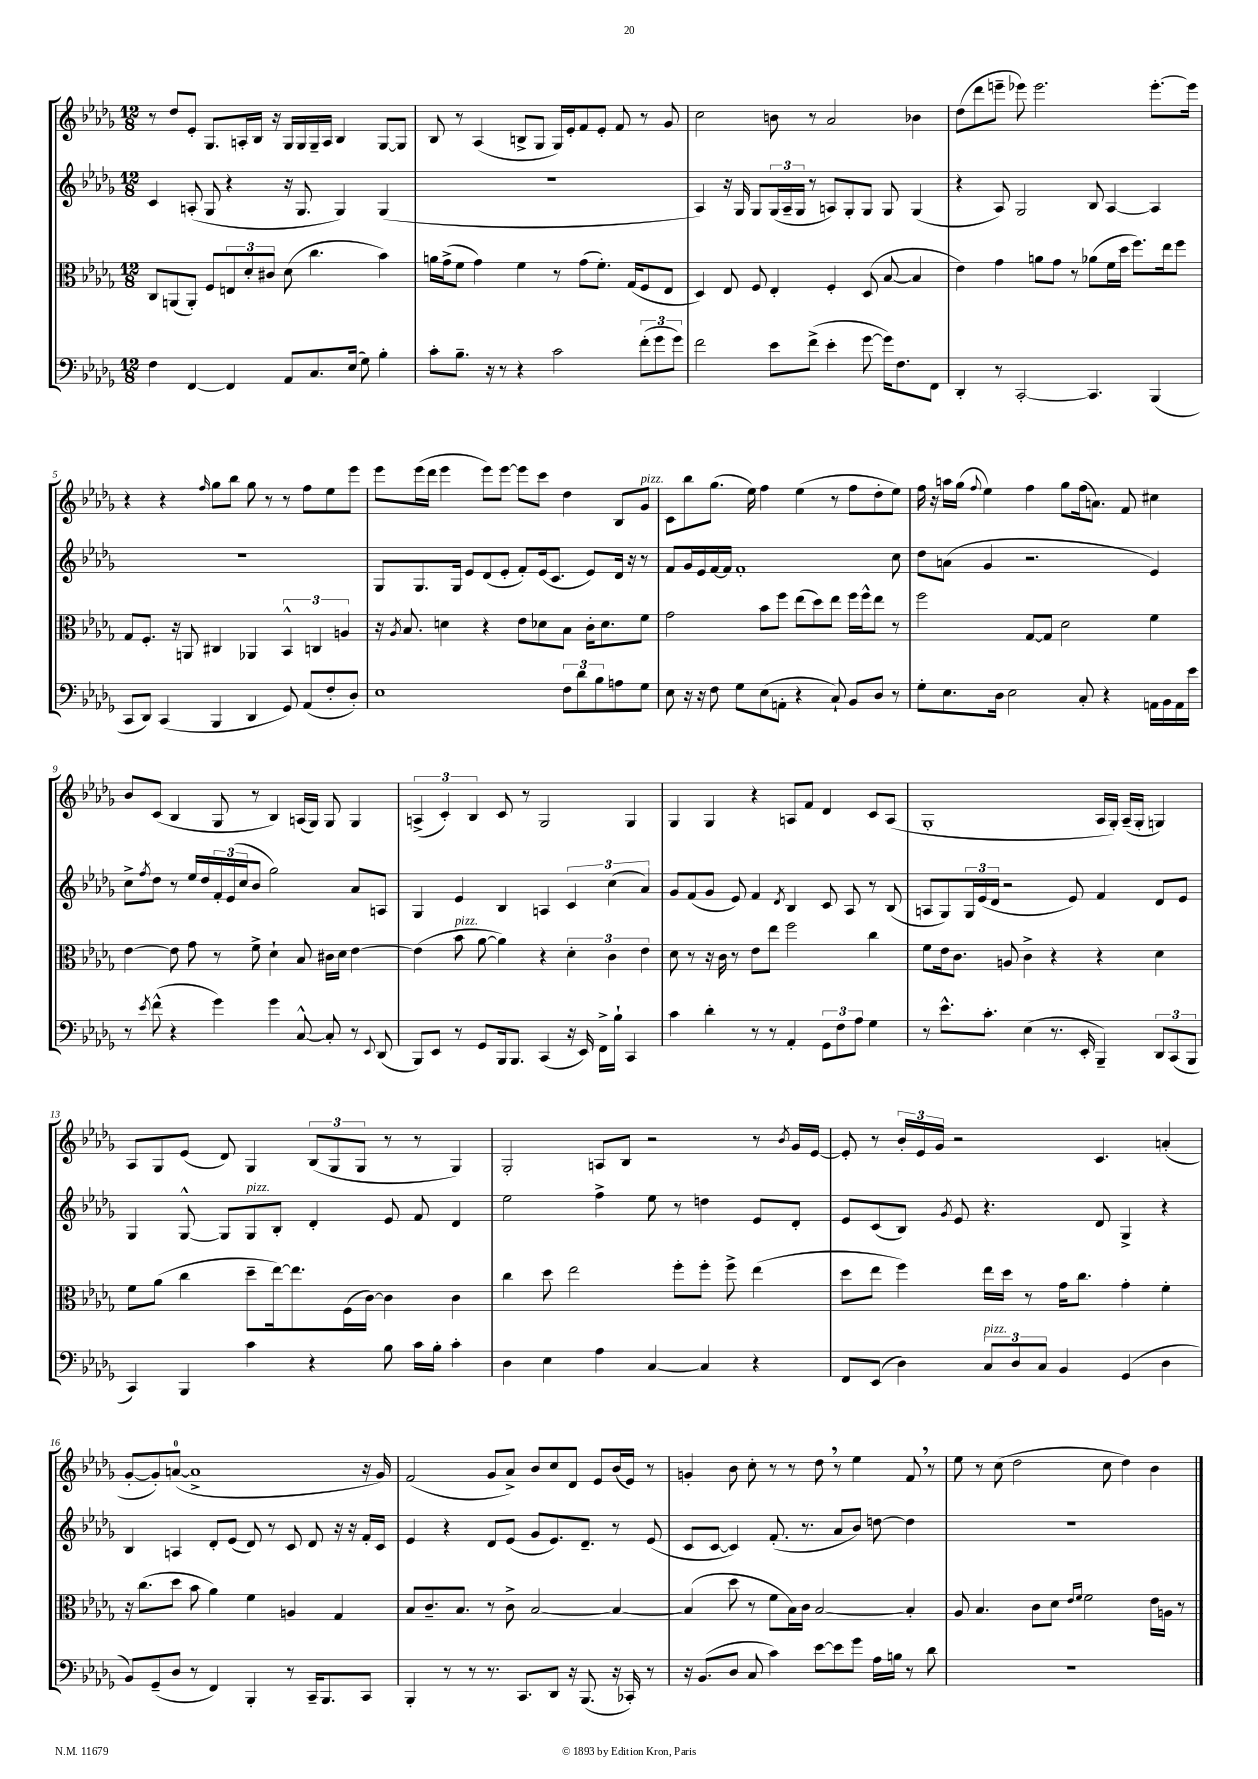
<<
\new StaffGroup <<
\new Staff = "s0" {
    \clef treble \key des \major \numericTimeSignature \time 12/8
    r8 des''8 ees'8-. ges8. a16-. bes16 r16 ges16 ges16 ges16-- a16 bes4 ges8~ ges8 |
    bes8 r8 aes4( b8-> ges8 ges16) ees'16-. f'8 ees'8-. f'8 r8 ges'8 |
    c''2 b'8 r8 aes'2 bes'4 |
    des''8( des'''8 e'''8-- ees'''8) ees'''2. ees'''8.~-. ees'''16 |
    r4 r4 \grace { f''16 } ges''8 bes''8 ges''8 r8 r8 f''8 ees''8 ees'''8 |
    ees'''8 ees'''16( des'''16 ees'''4 ees'''8) ees'''8~ ees'''8 c'''8 des''4 bes8 ges'8^\markup { \italic "pizz." } |
    c'8 bes''8 ges''8.( ees''16) f''4 ees''4( r8 f''8 des''8-. ees''8) |
    f''16 r16 a''16 ges''16( \appoggiatura { f''8 } ees''4) f''4 ges''8 f''16( a'8.) f'8 cis''4 |
    bes'8 c'8( bes4 ges8 r8 bes4) a16( ges16) ges8 ges4 |
    \tuplet 3/2 { a4->( c'4-.) bes4 } c'8 r8 ges2 ges4 |
    ges4 ges4 r4 a8 f'8 des'4 c'8 a8( |
    ges1-. aes16 ges16-.) aes16--( ges16-. g4) |
    aes8 ges8 ees'8( des'8) ges4 \tuplet 3/2 { bes8( ges8 ges8 } r8 r8 ges4) |
    ges2-. a8 bes8 r2 r8 \acciaccatura { bes'8 } ges'16 ees'16~ |
    ees'8-. r8 \tuplet 3/2 { bes'16-. ees'16 ges'16 } r2 c'4. a'4-.( |
    ges'8~-. ges'8-.) a'8-0~( a'1-> r16 ges'16) |
    f'2( ges'8 aes'8->) bes'8 c''8 des'8 ees'8 bes'16( ees'16) r8 |
    g'4-. bes'8 c''8-. r8 r8 des''8 \breathe r8 ees''4 f'8 \breathe r8 |
    ees''8 r8 c''8( des''2 c''8 des''4) bes'4 \bar "|." |
}
\new Staff = "s1" {
    \clef treble \key des \major \numericTimeSignature \time 12/8
    c'4 a8-.( ges8 r4 r16 ges8. ges4) ges4( |
    R1. |
    aes4) r16 ges16 ges8 \tuplet 3/2 { ges16( aes16-- ges16 } r8 a8) ges8-. ges8 ges8 ges4( |
    r4 aes8) ges2 bes8 aes4~ aes4 |
    R1. |
    ges8 ges8. ges16 ees'8 des'8( ees'8-. f'8-.) ees'16( c'8. ees'8) des'16 r16 r8 |
    f'8 ges'16 ees'16 f'16~ f'16 f'1-. c''8 |
    des''8 a'8( ges'4 r2. ees'4) |
    c''8-> \acciaccatura { f''8 } des''8 r8 ees''16 des''16 \tuplet 3/2 { f'16-. ees'16( c''16 } bes'8 ges''2) aes'8 a8 |
    ges4 ees'4 bes4 a4 \tuplet 3/2 { c'4 c''4( aes'4) } |
    ges'8 f'8( ges'8 ees'8) f'4 \acciaccatura { des'8 } bes4 c'8 aes8 r8 bes8( |
    a8 ges8) \tuplet 3/2 { ges16 ees'16( des'16 } r2 ees'8) f'4 des'8 ees'8 |
    ges4 ges8~-^ ges8 ges8^\markup { \italic "pizz." } bes8-. des'4-. ees'8 f'8 des'4 |
    ees''2 f''4-> ees''8 r8 d''4 ees'8 des'8-. |
    ees'8 c'8( bes8) \acciaccatura { ges'8 } ees'8 r4. des'8 ges4-> r4 |
    bes4 a4 des'8-. ees'8( des'8) r8 c'8 des'8 r16 r16 f'16-. c'16 |
    ees'4 r4 des'8 ees'8( ges'8 ees'8.) des'8.-- r8 ees'8( |
    c'8 c'8~ c'4) f'8.-.( r8. aes'8 bes'8) d''8~ d''4 |
    R1. \bar "|." |
}
\new Staff = "s2" {
    \clef alto \key des \major \numericTimeSignature \time 12/8
    c8 a,8( a,8-.) f8 \tuplet 3/2 { e8 des'8-. cis'8 } des'8( c''4. bes'4) |
    a'16 ges'16->( f'8 ges'4) f'4 r8 ges'8( f'8.-.) ges16( f8 ees8 |
    des4) ees8 f8 ees4-. f4-. des8( bes8~ bes4 |
    ees'4) ges'4 a'8 ges'8 r8 aes'8( f'16 des''16 f''8.) ees''16 f''8 |
    ges8 f8.-. r16 a,8 cis4 aes,4 \tuplet 3/2 { bes,4-^ c4 a4 } |
    r16 \acciaccatura { aes8 } bes8. d'4 r4 ees'8 des'8 bes8 c'16-. des'8. f'8 |
    ges'2 bes'8 f''8 ees''8( des''8) ees''8 f''16 f''16-^ ees''8 r8 |
    f''2 ges8~ ges8 des'2 f'4 |
    ees'4~ ees'8 ges'8 r8 f'8-> des'4-! bes8 cis'16 des'16 ees'4~ |
    ees'4( bes'8^\markup { \italic "pizz." } aes'8~ aes'4) r4 \tuplet 3/2 { des'4-. c'4 ees'4 } |
    des'8 r8 r16 c'16 r8 ees'8 ees''8 f''2 c''4 |
    f'8 ees'16 c'8. a8 c'4-> r4 r4 des'4 |
    f'8 aes'8( c''4 des''8-- ees''16~) ees''8. f16( c'16~) c'4 c'4 |
    c''4 des''8 ees''2 f''8-. f''8-. f''8-> ees''4( |
    des''8 ees''8 f''4) ees''16 des''16 r8 ges'16 c''8. ges'4-. f'4-. |
    r16 c''8.( des''8 bes'8 aes'4) f'4 a4 ges4 |
    bes8 c'8.-- bes8. r8 c'8-> bes2~ bes4~ |
    bes4( des''8 r8 f'8 bes16) c'16 bes2~ bes4-. |
    aes8 bes4. c'8 des'8 \grace { ees'16 f'16 } f'2 ees'16 a16 r8 \bar "|." |
}
\new Staff = "s3" {
    \clef bass \key des \major \numericTimeSignature \time 12/8
    f4 f,4~ f,4 aes,8 c8. ees16( ges8) bes4-. |
    c'8-. bes8.-- r16 r8 r4 c'2 \tuplet 3/2 { f'8-.( ges'8 ges'8) } |
    f'2 ees'8 f'8->( ees'4-. ges'8~ ges'16) f8. f,8 |
    des,4-. r8 c,2~-. c,4. bes,,4( |
    c,8 des,8) c,4( bes,,4 des,4 ges,8) aes,8( f8-. des8-.) |
    ees1 \tuplet 3/2 { f8 des'8 bes8 } a8 ges8 |
    ees8 r16 r16 f8 ges8 ees8( a,8-. r4 c8-!) bes,8 des8 r8 |
    ges8-. ees8. des16 ees2 c8-. r4 a,16 bes,16 a,16 ees'16 |
    r8 \acciaccatura { ees'8 } f'8-^( r4 ges'4) ges'4 c8~-^ c8-. r8 \appoggiatura { ees,8 } des,8( |
    bes,,8) ees,8 r8 ges,8 bes,,16 bes,,8. c,4( r16 ees,16) f,16-> bes16-! c,4 |
    c'4 des'4-. r8 r8 aes,4-. \tuplet 3/2 { ges,8 f8 aes8 } ges4 |
    r8 ees'8.-^ c'8.-. ees4( r8. ees,16-. bes,,4--) \tuplet 3/2 { des,8 c,8( bes,,8 } |
    c,4) bes,,4 c'4 r4 bes8 c'16 bes16-. c'4-. |
    des4 ees4 aes4 c4~ c4 r4 |
    f,8 ees,8( des4) \tuplet 3/2 { c8^\markup { \italic "pizz." } des8 c8 } bes,4 ges,4( des4 |
    bes,8) ges,8--( des8 r8 f,4) bes,,4-. r8 c,16-- bes,,8. c,8 |
    bes,,4-. r8 r8 r8. c,8. des,8 r16 bes,,8.( r16 ces,16-.) r8 |
    r16 bes,8.( des8 c8 c'4) ees'8~ ees'8 ges'8 aes16 b16 r8 des'8 |
    R1. \bar "|." |
}
>>
>>
